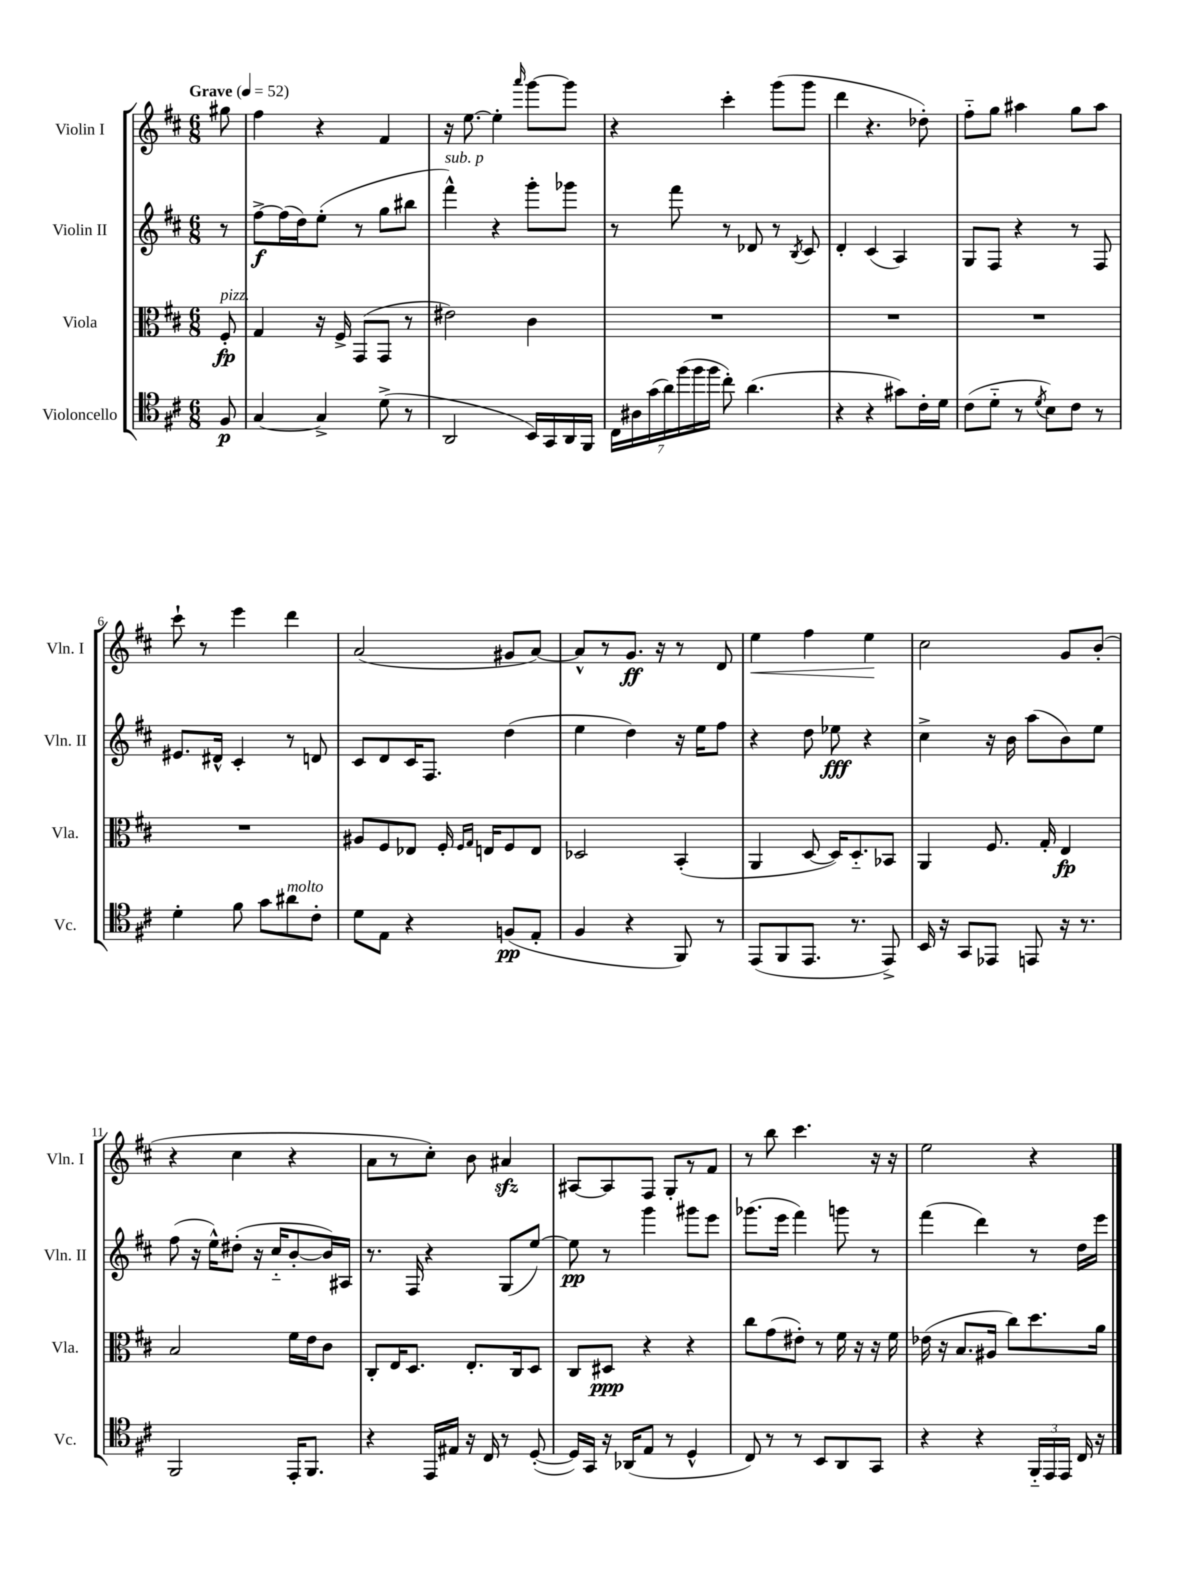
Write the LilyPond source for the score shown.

<<
\new StaffGroup <<
\new Staff = "s0" \with { instrumentName = "Violin I" shortInstrumentName = "Vln. I" } {
    \clef treble \key d \major \numericTimeSignature \time 6/8 \partial 8 \tempo "Grave" 4 = 52
    \autoBeamOff gis''8 |
    fis''4 r4 fis'4 |
    r16 e''8.~ e''4-. \grace { a'''16 } g'''8[~ g'''8] |
    r4 cis'''4-. g'''8[( g'''8] |
    d'''4 r4. des''8-.) |
    fis''8[-_ g''8] ais''4 g''8[ ais''8] |
    cis'''8-! r8 e'''4 d'''4 |
    a'2( gis'8[ a'8]~) |
    a'8[-^ r8 g'8.]\ff r16 r8 d'8 |
    e''4\< fis''4 e''4\! |
    cis''2 g'8[ b'8]-.( |
    r4 cis''4 r4 |
    a'8[ r8 cis''8]-.) b'8 ais'4\sfz |
    ais8[~ ais8 fis8] g8[-. r8 fis'8] |
    r8 b''8 cis'''4. r16 r16 |
    e''2 r4 \bar "|." |
}
\new Staff = "s1" \with { instrumentName = "Violin II" shortInstrumentName = "Vln. II" } {
    \clef treble \key d \major \numericTimeSignature \time 6/8 \partial 8
    \autoBeamOff r8 |
    fis''8[~->\f fis''16( d''16) e''8]-.( r8 g''8[ bis''8] |
    fis'''4-^^\markup { \italic "sub. p" }) r4 g'''8[-. ges'''8] |
    r8 fis'''8 r8 des'8 r8 \acciaccatura { b8 } cis'8 |
    d'4-. cis'4( a4) |
    g8[ fis8] r4 r8 fis8 |
    eis'8.[ dis'16]-^ cis'4-. r8 d'8 |
    cis'8[ d'8 cis'16 fis8.] d''4( |
    e''4 d''4) r16 e''16[ fis''8] |
    r4 d''8 ees''8\fff r4 |
    cis''4-> r16 b'16 a''8[( b'8) e''8] |
    fis''8( r16 e''16[-^) dis''8]-.( r16 cis''16[-_ b'8~-. b'16) ais16] |
    r8. fis16 r4 g8[( e''8]~) |
    e''8\pp r8 g'''4 gis'''8[ e'''8] |
    ges'''8.[( e'''16] fis'''4) g'''8 r8 |
    fis'''4( d'''4) r8 d''16[ e'''16] \bar "|." |
}
\new Staff = "s2" \with { instrumentName = "Viola" shortInstrumentName = "Vla." } {
    \clef alto \key d \major \numericTimeSignature \time 6/8 \partial 8
    \autoBeamOff fis8-.\fp^\markup { \italic "pizz." } |
    g4 r16 fis16-> g,8[( g,8] r8 |
    eis'2) cis'4 |
    R2. |
    R2. |
    R2. |
    R2. |
    ais8[ fis8 ees8] fis16-. \grace { fis16[ g16] } e16[ fis8 e8] |
    des2 b,4-.( |
    a,4 d8~ d16[) d8.-_ bes,8] |
    a,4 fis8. g16-. e4\fp |
    b2 fis'16[ e'16 cis'8] |
    cis8[-. e16 d8.] e8.[-. cis16 d8] |
    cis8[ dis8]\ppp r4 r4 |
    cis''8[ g'8( eis'8]-.) r8 fis'16 r16 r16 fis'16 |
    ees'16( r16 b8.[ ais16] cis''8[) d''8. a'16] \bar "|." |
}
\new Staff = "s3" \with { instrumentName = "Violoncello" shortInstrumentName = "Vc." } {
    \clef tenor \key d \major \numericTimeSignature \time 6/8 \partial 8
    \autoBeamOff fis8\p |
    g4~ g4-> d'8->( r8 |
    a,2 b,16[) g,16 a,16 fis,16] |
    \tuplet 7/4 { cis16[ ais16 g'16( a'16) fis''16( fis''16 fis''16] } cis''8-.) a'4.( |
    r4 r4 gis'8[) cis'16-. d'16] |
    cis'8[( d'8]-_ r8 \acciaccatura { d'8 } b8[) cis'8] r8 |
    d'4-. fis'8 g'8[ ais'8^\markup { \italic "molto" } cis'8]-. |
    d'8[ e8] r4 f8[\pp( e8]-. |
    fis4 r4 fis,8) r8 |
    e,8[( fis,8 e,8.] r8. e,8->) |
    b,16 r16 g,8[ ees,8] e,8 r16 r8. |
    fis,2 e,16[-. fis,8.] |
    r4 e,16[ eis16] r16 cis16 r8 d8~-.( |
    d16[) g,16] r16 aes,16[( e8] r8 d4-^ |
    cis8) r8 r8 b,8[ a,8 g,8] |
    r4 r4 \tuplet 3/2 { fis,16[-_ e,16 e,16] } cis16 r16 \bar "|." |
}
>>
>>
